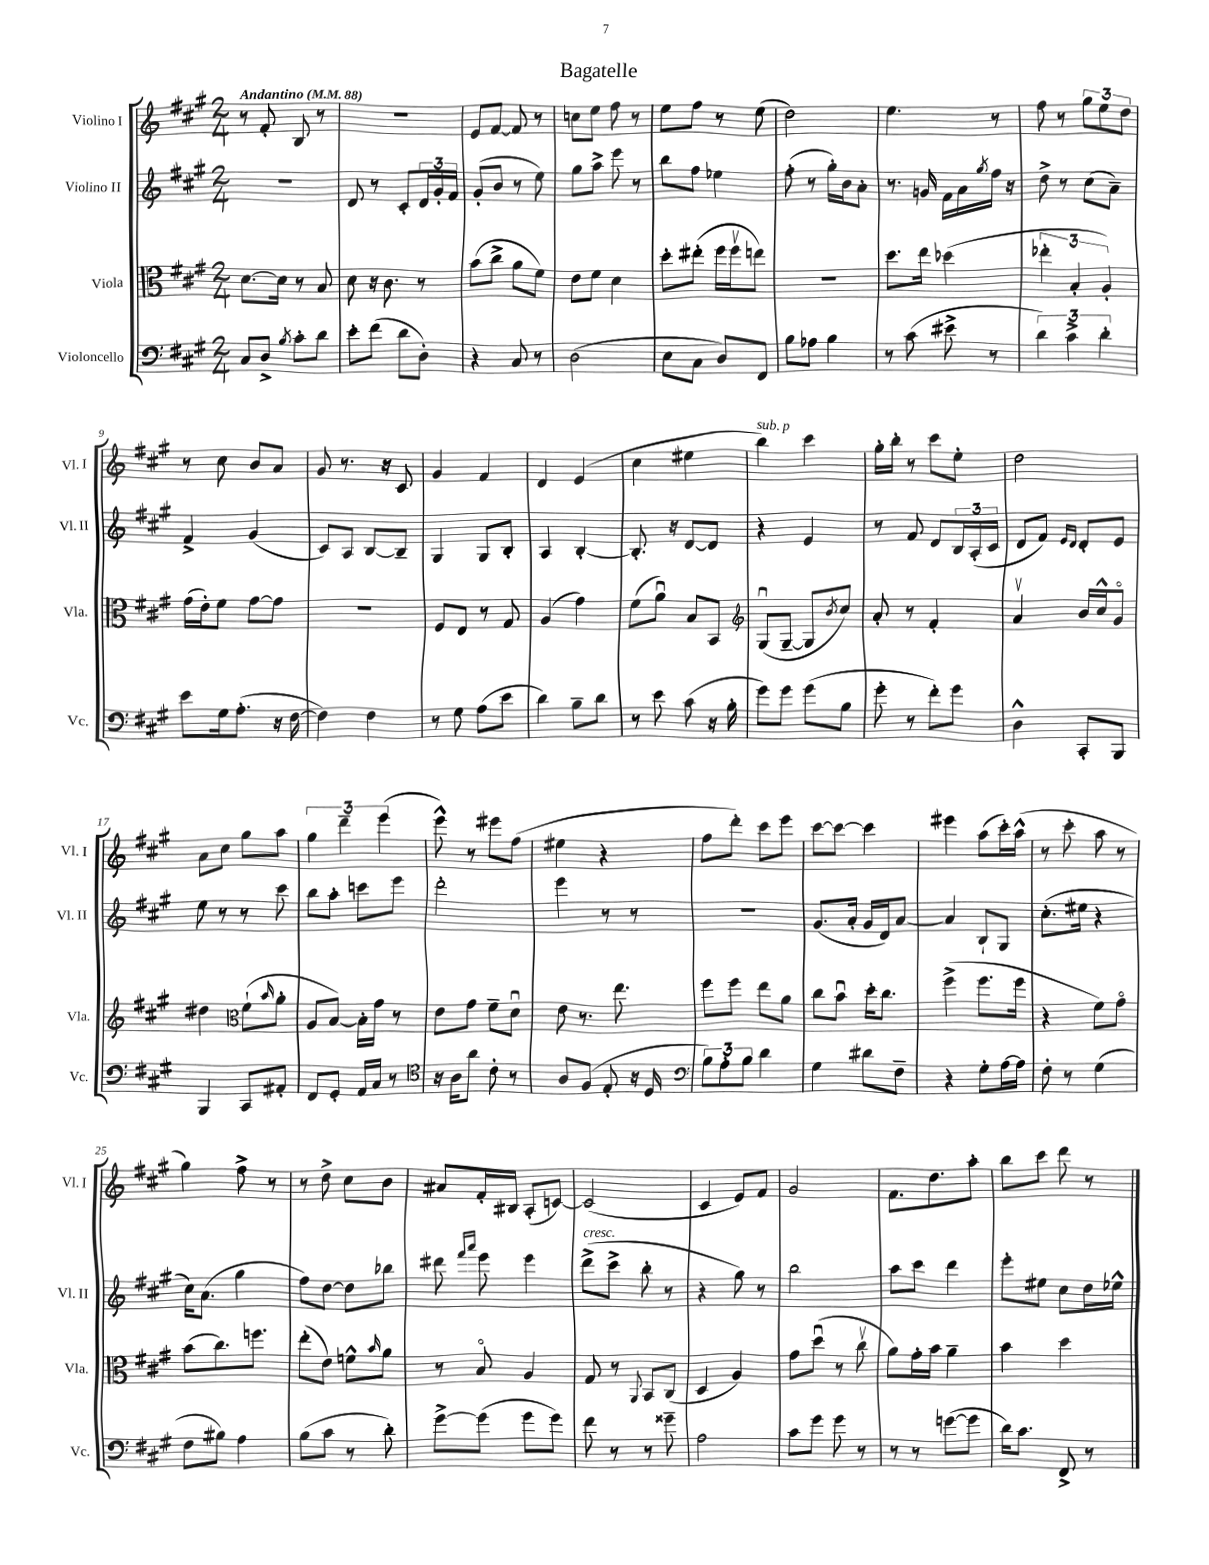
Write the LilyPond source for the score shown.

\header { title = "Bagatelle" }
<<
\new StaffGroup <<
\new Staff = "s0" \with { instrumentName = "Violino I" shortInstrumentName = "Vl. I" } {
    \clef treble \key a \major \numericTimeSignature \time 2/4 \tempo "Andantino" 4 = 88
    r8 fis'8-. b8 r8 |
    r2 |
    e'8 fis'8~ fis'8 r8 |
    c''8 e''8 fis''8 r8 |
    e''8 fis''8 r8 e''8( |
    d''2) |
    e''4. r8 |
    fis''8 r8 \tuplet 3/2 { gis''8 e''8 d''8 } |
    r8 cis''8 b'8 a'8 |
    gis'8 r8. r16 cis'8 |
    gis'4 fis'4 |
    d'4 e'4( |
    cis''4 eis''4 |
    b''4^\markup { \italic "sub. p" }) cis'''4 |
    gis''16-. b''16-. r8 cis'''8 e''8-. |
    d''2 |
    a'8 cis''8 gis''8 a''8 |
    \tuplet 3/2 { gis''4 d'''4-- e'''4( } |
    e'''8-^) r8 eis'''8 fis''8( |
    eis''4 r4 |
    fis''8 d'''8-.) cis'''8 e'''8 |
    cis'''8~ cis'''8~ cis'''4 |
    eis'''4 a''8( cis'''16-.) a''16-^( |
    r8 cis'''8-. a''8 r8 |
    gis''4) fis''8-> r8 |
    r8 d''8-> cis''8 b'8 |
    ais'8 fis'16-. bis16 a8-.( c'8~) |
    c'2( |
    cis'4 e'8) fis'8 |
    gis'2 |
    fis'8. d''8. a''8-. |
    b''8 cis'''8 d'''8 r8 \bar "|." |
}
\new Staff = "s1" \with { instrumentName = "Violino II" shortInstrumentName = "Vl. II" } {
    \clef treble \key a \major \numericTimeSignature \time 2/4
    r2 |
    d'8 r8 cis'8-. \tuplet 3/2 { d'16 gis'16-. fis'16 } |
    gis'8-.( b'8 r8 e''8) |
    gis''8 a''8-> e'''8 r8 |
    b''8 fis''8 ees''4 |
    fis''8-.( r8 gis''16-.) b'16 a'8-. |
    r8. g'16 fis'16 a'16 \acciaccatura { gis''8 } fis''16 r16 |
    d''8-> r8 cis''8( a'8--) |
    fis'4-> gis'4( |
    cis'8) a8 b8~ b8-- |
    gis4 gis8 b8-. |
    a4 b4~-. |
    b8.-. r16 d'8~ d'8 |
    r4 e'4 |
    r8 fis'8 d'8 \tuplet 3/2 { b16 a16-.( cis'16 } |
    d'8 fis'8) \grace { e'16 d'16 } d'8-. e'8 |
    e''8 r8 r8 cis'''8 |
    b''8 a''8-. c'''8 e'''8 |
    d'''2-. |
    e'''4 r8 r8 |
    R2 |
    gis'8.( a'16-. gis'16 d'16) a'8~ |
    a'4 b8-! gis8 |
    cis''8.-.( eis''16 r4 |
    cis''16) a'8.( gis''4 |
    fis''8) d''8~ d''8 bes''8 |
    dis'''8 \grace { fis'''16 a'''16 } e'''8 e'''4 |
    d'''8->^\markup { \italic "cresc." }( cis'''8-> b''8-. r8 |
    r4 gis''8) r8 |
    b''2 |
    a''8 cis'''8 d'''4 |
    e'''8-. eis''8 cis''8 d''16 ees''16-^ \bar "|." |
}
\new Staff = "s2" \with { instrumentName = "Viola" shortInstrumentName = "Vla." } {
    \clef alto \key a \major \numericTimeSignature \time 2/4
    d'8.~ d'16 r8 b8 |
    d'8 r16 cis'8. r8 |
    b'8( cis''8-> a'8 fis'8) |
    e'8 fis'8 d'4 |
    d''8-. eis''8-.( fis''16 fis''16\upbow e''8) |
    r2 |
    d''8. e''16 des''4( |
    \tuplet 3/2 { ees''4-. b4-. a4-.) } |
    gis'16( e'16-.) fis'8 gis'8~ gis'8 |
    r2 |
    fis8 e8 r8 gis8 |
    a4( gis'4) |
    fis'8( a'8\downbow) b8 b,8 |
    \clef treble gis8\downbow( gis8~-- gis8 \acciaccatura { b'8 } cis''8) |
    a'8-. r8 fis'4-. |
    a'4\upbow b'16 cis''16-^ gis'8\flageolet |
    dis''4 \clef alto fis'8-!( \grace { b'16 } a'8-. |
    a8 b8~) b16-. gis'16 r8 |
    e'8 gis'8 fis'8-- d'8\downbow |
    e'8 r8. e''8. |
    fis''8 fis''8 e''8 a'8 |
    cis''8 b'8\downbow d''16-. cis''8. |
    fis''4->( fis''8. fis''16 |
    r4 fis'8) gis'8\flageolet |
    b'8( cis''8.) f''8. |
    e''8-.( e'8) f'8-^ \grace { b'16 } a'8 |
    r8 b8\flageolet a4 |
    gis8 r8 \appoggiatura { a,8 } b,8 cis8( |
    d4 a4) |
    gis'8 d''8\downbow( r8 cis''8\upbow |
    a'8) gis'16-. b'16 a'4-- |
    b'4 d''4 \bar "|." |
}
\new Staff = "s3" \with { instrumentName = "Violoncello" shortInstrumentName = "Vc." } {
    \clef bass \key a \major \numericTimeSignature \time 2/4
    cis8 d8-> \acciaccatura { b8 } cis'8-. d'8 |
    e'8-. fis'8( d'8 d8-.) |
    r4 cis8 r8 |
    d2( |
    e8 cis8 d8) fis,8 |
    b8 aes8 b4 |
    r8 cis'8( eis'8-> r8 |
    \tuplet 3/2 { d'4) cis'4-> d'4-. } |
    e'8 gis16 a8.-.( r16 fis16~ |
    fis4) fis4 |
    r8 gis8 a8( e'8 |
    d'4) b8-- d'8 |
    r8 e'8 cis'8( r16 b16-. |
    gis'8) gis'8 gis'8( b8 |
    gis'8-. r8 fis'8-.) gis'8 |
    d4-^ cis,8-. b,,8 |
    b,,4 cis,8 ais,8-. |
    fis,8 gis,8-. a,16 cis16 r8 |
    \clef tenor r16 a16 a'8 cis'8-. r8 |
    a8 fis8( e8-. r16 d16 |
    \clef bass \tuplet 3/2 { b8) a8-. b8 } d'4 |
    gis4 dis'8 fis8-- |
    r4 gis8-. a16~ a16 |
    fis8-. r8 gis4( |
    fis8 bis8) a4 |
    b8( cis'8 r8 d'8-.) |
    gis'8~-> gis'8( gis'8 gis'8) |
    fis'8 r8 r8 gisis'8-- |
    a2 |
    cis'8 gis'8 gis'8 r8 |
    r8 r8 g'8~( g'8 |
    d'16) cis'8. fis,8-> r8 \bar "|." |
}
>>
>>
